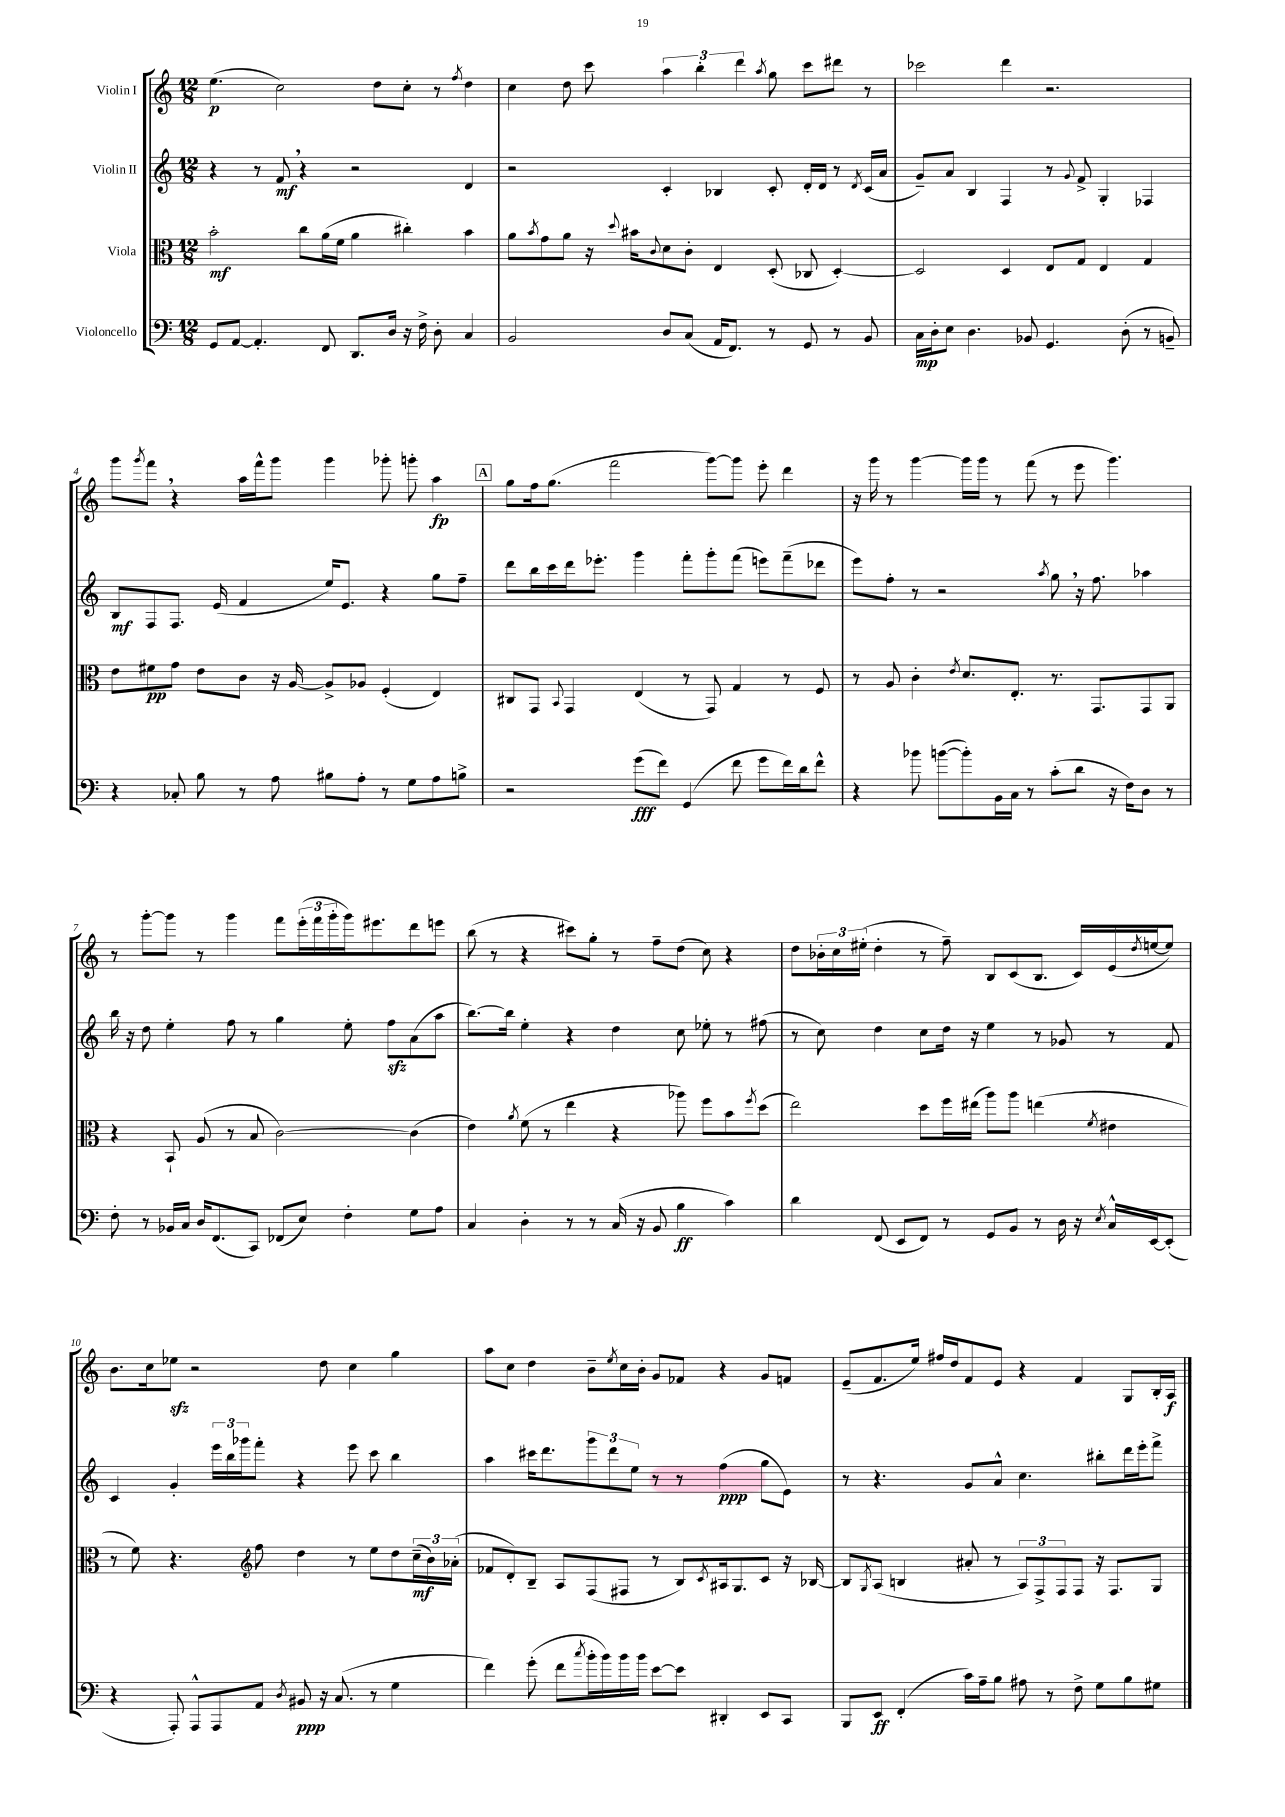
<<
\new StaffGroup <<
\new Staff = "s0" \with { instrumentName = "Violin I" } {
    \clef treble \key c \major \numericTimeSignature \time 12/8
    e''4.\p( c''2) d''8 c''8-. r8 \acciaccatura { f''8 } d''4 |
    c''4 d''8 c'''8 \tuplet 3/2 { a''4 b''4-. d'''4 } \acciaccatura { a''8 } g''8 c'''8 dis'''8 r8 |
    ces'''2 d'''4 r2. |
    g'''8 \acciaccatura { g'''8 } f'''8 \breathe r4 a''16 f'''16-^ g'''8 g'''4 ges'''8-. g'''8-. a''4\fp |
    \mark \markup { \box "A" } g''8 f''16 g''8.( f'''2 g'''8~) g'''8 e'''8-. d'''4 |
    r16 g'''16 r8 g'''4~ g'''16 g'''16 r8 f'''8( r8 e'''8 g'''4.) |
    r8 g'''8~-. g'''8 r8 g'''4 f'''8 \tuplet 3/2 { e'''16-.( f'''16 g'''16-. } g'''16) eis'''8. d'''8 e'''8 |
    b''8( r8 r4 cis'''8) g''8-. r8 f''8-- d''8( c''8) r4 |
    d''8 \tuplet 3/2 { bes'16-. c''16 eis''16-.( } d''4-. r8 f''8--) b8 c'8( b8. c'16) e'16( \acciaccatura { d''8 } e''16~ e''8) |
    b'8. c''16 ees''8\sfz r2 d''8 c''4 g''4 |
    a''8 c''8 d''4 b'8-- \acciaccatura { e''8 } c''16 b'16-. g'8 fes'8 r4 g'8 f'8 |
    e'8--( f'8. e''16) fis''16 d''16 f'8 e'8 r4 f'4 g8 b16-. a16\f \bar "|." |
}
\new Staff = "s1" \with { instrumentName = "Violin II" } {
    \clef treble \key c \major \numericTimeSignature \time 12/8
    r4 r8 f'8\mf \breathe r4 r2 d'4 |
    r2 c'4-. bes4 c'8-. d'16-. d'16 r8 \acciaccatura { d'8 } c'16( a'16 |
    g'8--) a'8 b4 f4 r8 \appoggiatura { g'8 } f'8-> g4-. fes4 |
    b8\mf f8 f8. e'16( f'4 e''16) e'8. r4 g''8 f''8-- |
    \mark \markup { \box "A" } d'''8 b''16 c'''16 d'''16 ees'''8.-. g'''4 f'''8-. g'''8-. f'''8( e'''8) f'''8--( des'''8 |
    e'''8) f''8-. r8 r2 \acciaccatura { a''8 } g''8 \breathe r16 f''8. aes''4 |
    b''16 r16 d''8 e''4-. f''8 r8 g''4 e''8-. f''8\sfz a'8( a''8 |
    b''8.~) b''16 e''4-. r4 d''4 c''8 ees''8-. r8 fis''8( |
    r8 c''8) d''4 c''8 d''16 r16 e''4 r8 ges'8 r8 f'8 |
    c'4 g'4-. \tuplet 3/2 { e'''16 b''16 ges'''16 } f'''8-. r4 e'''8 c'''8 b''4 |
    a''4 cis'''16 d'''8. \tuplet 3/2 { g'''8 d'''8 e''8 } r8 r8 f''4\ppp( g''8 e'8) |
    r8 r4. g'8 a'8-^ c''4. bis''8-. d'''16 e'''16-. f'''8-> \bar "|." |
}
\new Staff = "s2" \with { instrumentName = "Viola" } {
    \clef alto \key c \major \numericTimeSignature \time 12/8
    b'2-.\mf c''8 a'16( f'16 a'4 cis''4-.) b'4 |
    a'8 \acciaccatura { b'8 } g'8 a'8 r16 \appoggiatura { d''8 } bis'16 \appoggiatura { c'8 } d'8 c'8-. e4 d8-.( ces8 d4~-.) |
    d2 d4 e8 g8 e4 g4 |
    e'8 fis'8\pp g'8 e'8 c'8 r16 a16~ a8-> aes8 f4-.( e4) |
    \mark \markup { \box "A" } cis8 g,8 \appoggiatura { b,8 } g,4 e4( r8 g,8) g4 r8 f8 |
    r8 a8 c'4-. \acciaccatura { e'8 } d'8. e8.-. r8. g,8. g,8 a,8 |
    r4 b,8-! a8( r8 b8 c'2~) c'4( |
    e'4) \acciaccatura { a'8 } f'8( r8 e''4 r4 aes''8) f''8 b'8 \acciaccatura { f''8 } d''8( |
    e''2) d''8 f''16 eis''16( a''8) a''8 e''4( \acciaccatura { f'8 } eis'4 |
    r8 f'8) r4. \clef treble f''8 d''4 r8 e''8 d''8 \tuplet 3/2 { c''16--\mf( b'16) aes'16-.( } |
    fes'8 d'8-.) b8-- a8 f8( fis8 r8 b8) \acciaccatura { c'8 } ais16 g8. c'8 r16 bes16~ |
    bes8 \acciaccatura { g8 } a8( b4 ais'8-. r8 \tuplet 3/2 { a8) f8-> f8 } f8 r16 f8. g8 \bar "|." |
}
\new Staff = "s3" \with { instrumentName = "Violoncello" } {
    \clef bass \key c \major \numericTimeSignature \time 12/8
    g,8 a,8~ a,4.-. f,8 d,8. d16 r16 f16-> d8-. c4 |
    b,2 d8 c8( a,16 f,8.) r8 g,8 r8 b,8 |
    c16\mp d16-. e8 d4. bes,8 g,4. d8-.( r8 b,8--) |
    r4 ces8-. b8 r8 a8 bis8 a8-. r8 g8 a8 b8-> |
    \mark \markup { \box "A" } r2 g'8\fff( f'8) g,4( f'8 g'8 f'16) d'16 f'8-^ |
    r4 bes'8 b'8~( b'8-.) b,16 c16 r8 c'8-.( d'8 r16 f16) d8 r8 |
    f8-. r8 bes,16 c16 d16 f,8.( c,8) fes,8( e8) f4-. g8 a8 |
    c4 d4-. r8 r8 c16( r16 b,8 b4\ff c'4) |
    d'4 f,8( e,8 f,8) r8 g,8 b,8 r8 d16 r16 \acciaccatura { e8 } c16-^ e,16~ e,8-.( |
    r4 a,,8-.) a,,8-^ a,,8 a,8 \acciaccatura { d8 } bis,8\ppp r16 c8.( r8 g4 |
    f'4) g'8-.( f'8 \acciaccatura { c''8 } b'16-. b'16) b'16 b'16 e'8~ e'8 dis,4-. e,8 c,8 |
    b,,8 e,8\ff f,4-.( c'16) a16-- b8 ais8 r8 f8-> g8 b8 gis8 \bar "|." |
}
>>
>>
